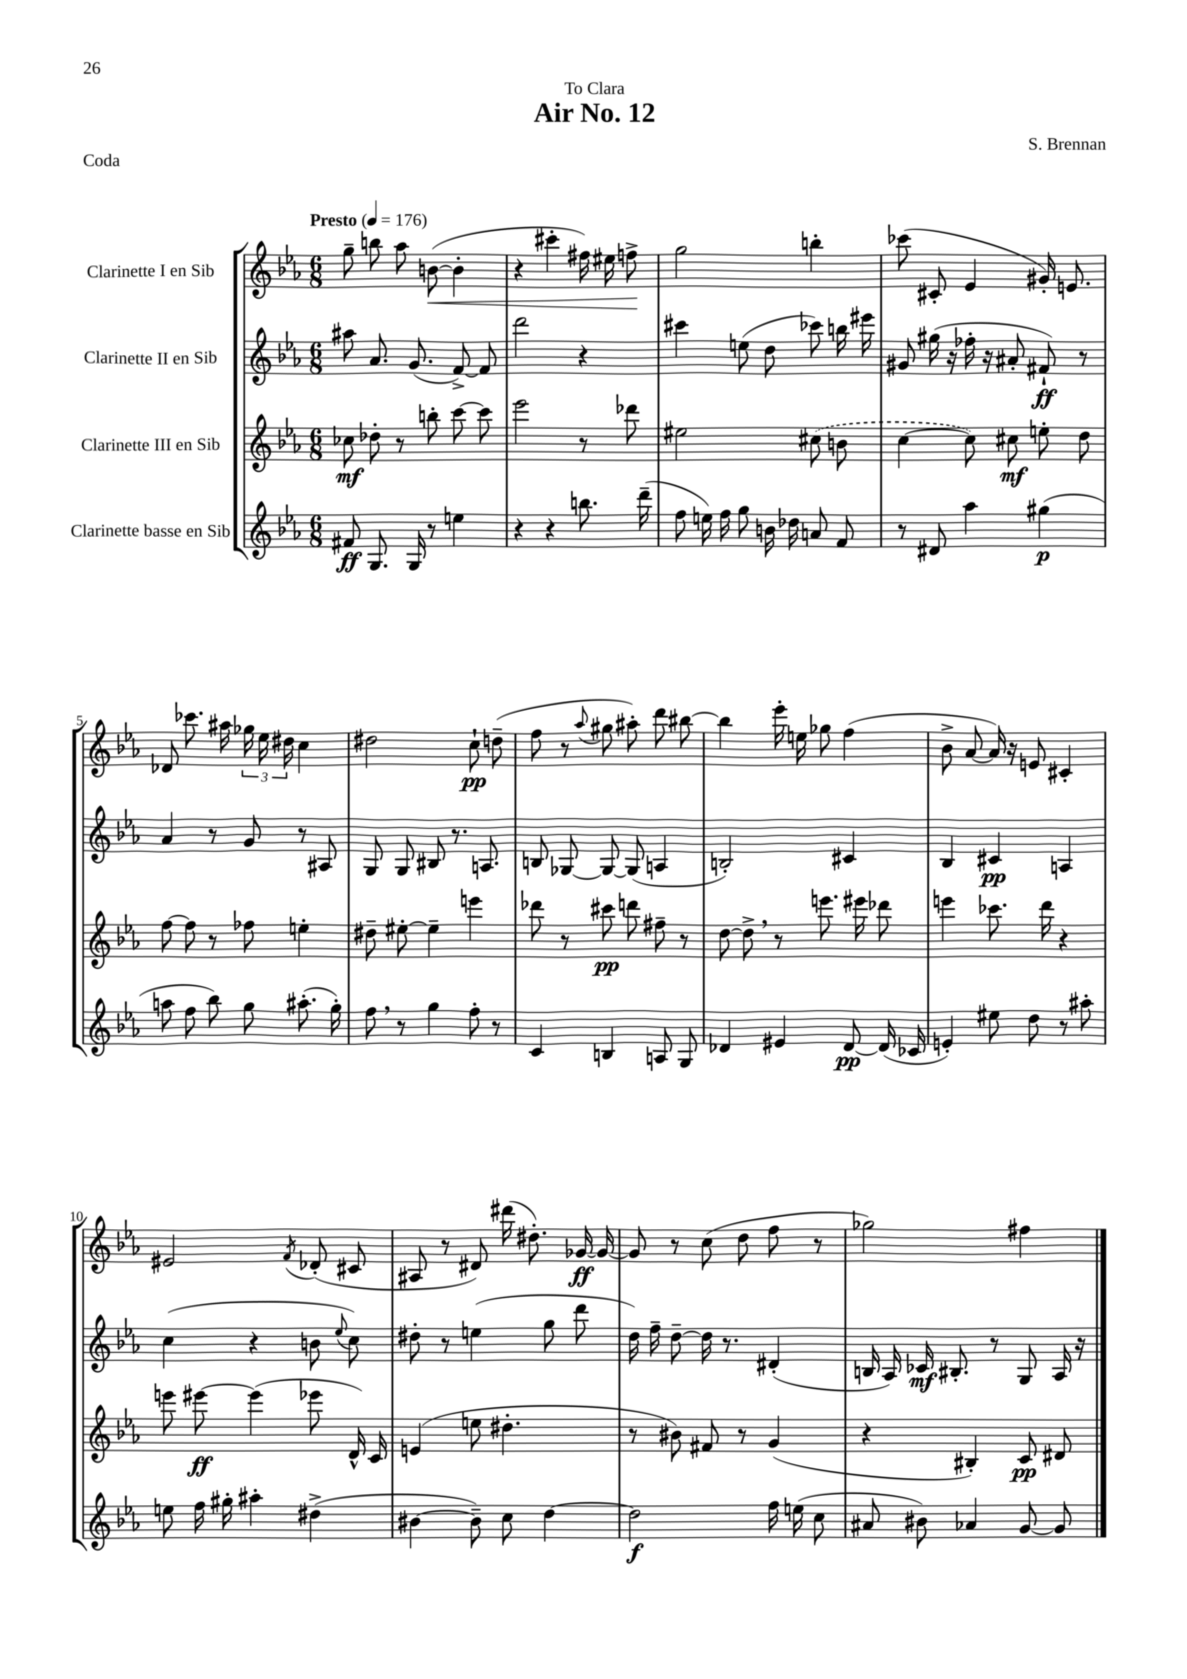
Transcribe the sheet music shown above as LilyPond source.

\header { title = "Air No. 12" composer = "S. Brennan" dedication = "To Clara" piece = "Coda" }
<<
\new StaffGroup <<
\new Staff = "s0" \with { instrumentName = "Clarinette I en Sib" } {
    \clef treble \key ees \major \numericTimeSignature \time 6/8 \tempo "Presto" 4 = 176
    \autoBeamOff g''8-- b''8 aes''8 b'8~\<( b'4-. |
    r4 cis'''4-. fis''16) eis''16 f''8->\! |
    g''2 b''4-. |
    ces'''8( cis'8-. ees'4 gis'16-.) e'8. |
    des'8 ces'''8. ais''16 \tuplet 3/2 { ges''16 ees''16 dis''16 } c''4 |
    dis''2 c''8-!\pp d''8--( |
    f''8 r8 \appoggiatura { aes''8 } gis''8 ais''8-.) d'''8 bis''8~ |
    bis''4 ees'''16-. e''16 ges''8 f''4( |
    bes'8-> aes'8~ aes'16) r16 e'8 cis'4-. |
    eis'2 \acciaccatura { f'8 } des'8-.( cis'8 |
    ais8 r8 dis'8) dis'''16( dis''8.-.) ges'16~\ff ges'16~ |
    ges'8 r8 c''8( d''8 f''8 r8 |
    ges''2) fis''4 \bar "|." |
}
\new Staff = "s1" \with { instrumentName = "Clarinette II en Sib" } {
    \clef treble \key ees \major \numericTimeSignature \time 6/8
    \autoBeamOff ais''8 aes'8. g'8.( f'8~->) f'8 |
    d'''2 r4 |
    cis'''4 e''8( d''8 ces'''8) b''16 eis'''16 |
    gis'8 gis''16( r16 fes''16-. r16 ais'8-. fis'8-!\ff) r8 |
    aes'4 r8 g'8 r8 ais8 |
    g8 g8 bis8 r8. a8. |
    b8 ges8~ ges8~ ges8( a4 |
    b2-.) cis'4 |
    bes4 cis'4\pp a4 |
    c''4( r4 b'8 \appoggiatura { ees''8 } c''8) |
    dis''8-. r8 e''4( g''8 d'''8 |
    d''16) f''16-- d''8~-- d''16 r8. dis'4-.( |
    b16 aes16) ces'16\mf bis8.-. r8 g8 aes16 r16 \bar "|." |
}
\new Staff = "s2" \with { instrumentName = "Clarinette III en Sib" } {
    \clef treble \key ees \major \numericTimeSignature \time 6/8
    \autoBeamOff ces''8\mf des''8-. r8 b''8-. c'''8~ c'''8 |
    ees'''2 r8 des'''8 |
    eis''2 \once \slurDashed cis''8( b'8 |
    c''4~ c''8) cis''8\mf e''8-. d''8 |
    f''8~ f''8 r8 fes''8 e''4-. |
    dis''8-- eis''8~-. eis''4-- e'''4 |
    des'''8 r8 cis'''8\pp d'''8 fis''8-- r8 |
    d''8~ d''8-> \breathe r8 e'''8. eis'''16 des'''8 |
    e'''4 ces'''8. d'''16 r4 |
    e'''8 eis'''8~\ff eis'''4( ees'''8 d'16-^) c'16 |
    e'4( e''8 dis''4.-. |
    r8 bis'8) fis'8 r8 g'4( |
    r4 bis4-.) c'8\pp dis'8 \bar "|." |
}
\new Staff = "s3" \with { instrumentName = "Clarinette basse en Sib" } {
    \clef treble \key ees \major \numericTimeSignature \time 6/8
    \autoBeamOff fis'8\ff g8. g16 r8 e''4 |
    r4 r4 b''8. d'''16--( |
    f''8 e''16) f''16 g''8 b'16 des''16 a'8 f'8 |
    r8 dis'8 aes''4 gis''4\p( |
    a''8 f''8 bes''8) g''8 ais''8.-.( g''16-.) |
    f''8 \breathe r8 g''4 f''8-. r8 |
    c'4 b4 a8 g8 |
    des'4 eis'4 des'8~\pp des'16( ces'16 |
    e'4-.) eis''8 d''8 r8 ais''8-. |
    e''8 f''16 gis''16-. ais''4-. dis''4->( |
    bis'4~ bis'8--) c''8 d''4~ |
    d''2\f f''16 e''16( c''8 |
    ais'8 bis'8) aes'4 g'8~ g'8 \bar "|." |
}
>>
>>
